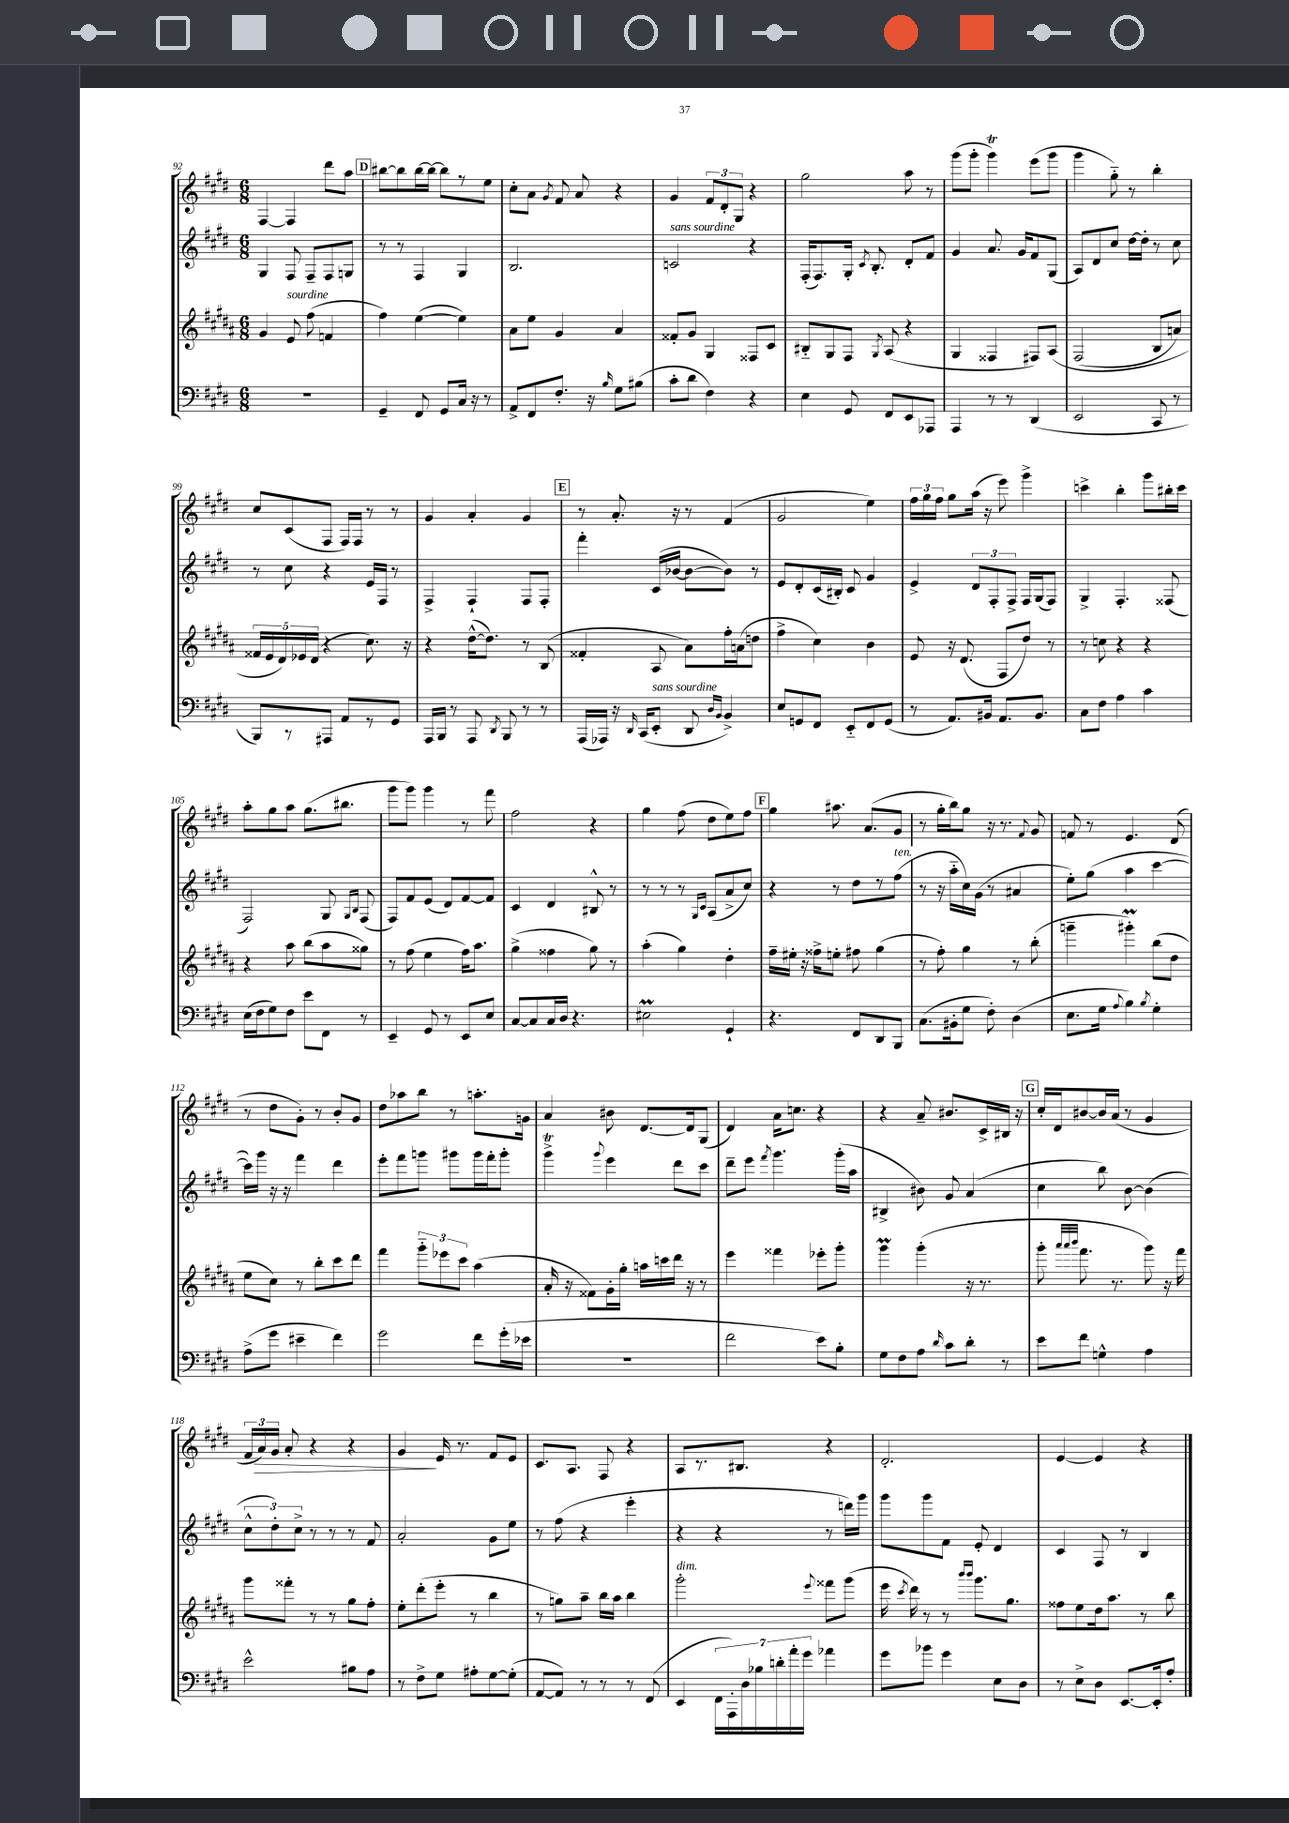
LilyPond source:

<<
\new StaffGroup <<
\new Staff = "s0" {
    \clef treble \key e \major \numericTimeSignature \time 6/8
    \autoBeamOff fis4~ fis4 dis'''8[ a''8] |
    \mark \markup { \box "D" } bis''8[~ bis''8 bis''16~ bis''16]~ bis''8[ r8 e''8] |
    cis''8[-. a'8] \acciaccatura { gis'8 } fis'8 a'8 r4 |
    gis'4 \tuplet 3/2 { fis'8[ dis'8-. gis8] } r4 |
    gis''2 a''8 r8 |
    gis'''8[( gis'''8]-. gis'''4\trill) e'''8[( gis'''8] |
    gis'''4 gis''8-_) r8 b''4-. |
    cis''8[ cis'8( fis8] fis16[) fis16] r8 r8 |
    gis'4 a'4-. gis'4 |
    \mark \markup { \box "E" } r8 a'8.-. r16 r8 fis'4( |
    gis'2 e''4) |
    \tuplet 3/2 { fis''16[ gis''16 fis''16] } gis''8[ a''16]( r16 e'''8) gis'''4-> |
    c'''4-> b''4-. gis'''8[ bis''16-. c'''16] |
    a''8[-. gis''8 a''8] gis''8.[( bis''8.] |
    gis'''8[ gis'''8]) gis'''4 r8 fis'''8 |
    fis''2 r4 |
    gis''4 fis''8( dis''8[ e''8) fis''8] |
    \mark \markup { \box "F" } gis''4 ais''8. a'8.[( gis'8] |
    r8 gis''16[-. b''16) gis''8] r16 r8. \appoggiatura { fis'8 } gis'8 |
    f'8 r8 e'4. dis'8( |
    r8 dis''8[ gis'8]-.) r8 b'8[-. gis'8] |
    dis''8[ aes''8 b''8] r8 a''8.[-. g'16] |
    a'4 bis'8 dis'8.[~ dis'16 gis8]( |
    dis'4) a'16[ c''8.] r4 |
    r4 a'8-- bis'8.[ cis'16-> bis16] r16 |
    \mark \markup { \box "G" } cis''16[-. dis'16 bis'8~ bis'16 a'16]( r8 gis'4 |
    \tuplet 3/2 { fis'16[ a'16\>) gis'16] } a'8-. r4 r4 |
    gis'4\! e'16 r8. fis'8[ e'8] |
    cis'8.[ a8.] fis8 r4 |
    a8[ r8. bis8.] r4 |
    dis'2.-. |
    e'4~ e'4 r4 \bar "|." |
}
\new Staff = "s1" {
    \clef treble \key e \major \numericTimeSignature \time 6/8
    \autoBeamOff gis4 fis8 fis8[-- fis8 g8] |
    \mark \markup { \box "D" } r8 r8 fis4 gis4 |
    b2. |
    c'2^\markup { \italic "sans sourdine" } r4 |
    fis16[-.( fis8.) gis16]-. \acciaccatura { cis'8 } b8.-. dis'8[-. fis'8] |
    gis'4 a'8. gis'16[ fis'8 gis8]( |
    a8[) dis'8 cis''8] dis''16[~ dis''16]-. r8 cis''8 |
    r8 cis''8 r4 e'16[ fis16] r8 |
    fis4-> fis4-! fis8[ fis8]-. |
    \mark \markup { \box "E" } fis'''4-. cis'16[( bes'16]~ bes'8[~ bes'8]) r8 |
    e'8[ dis'8-. cis'16( bis16]-.) cis'8 gis'4 |
    e'4-> \tuplet 3/2 { dis'8[ fis8-. fis8]-> } fis16[ gis16( fis8]) |
    gis4-> fis4.-. fisis8( |
    fis2) gis8 \grace { gis16[ b16] } fis8( |
    fis8[) fis'8 e'8]( dis'8[) fis'8~ fis'8] |
    cis'4 dis'4 bis8-^ r8 |
    r8 r8 r8 \grace { gis16[ cis'16] } a8[( a'8-> cis''8]) |
    \mark \markup { \box "F" } r4 r8 dis''8[ r8 fis''8]^\markup { \italic "ten." }( |
    r8 r16 a''16[-_ cis''16) gis'16]( r8 ais'4 |
    e''8[-.) gis''8]( a''4 cis'''4~ |
    cis'''16[) gis'''16] r16 r16 fis'''4 dis'''4 |
    e'''8[-. fis'''8 g'''8] gis'''8[ gis'''16 fis'''16-. gis'''8]-. |
    gis'''4->\trill \appoggiatura { gis'''8 } e'''4 dis'''8[ cis'''8] |
    dis'''8[-- e'''8] \acciaccatura { fis'''8 } gis'''4. gis'''16[-.( a''16] |
    bis4-> bis'8) gis'8 a'4( |
    \mark \markup { \box "G" } cis''4 b''8) b'8~ b'4( |
    \tuplet 3/2 { cis''8[-^ dis''8-.) cis''8]-> } r8 r8 r8 fis'8 |
    a'2-. gis'8[ e''8] |
    r8 fis''8( r4 e'''4-. |
    r4 r4 r8 d'''16[) gis'''16] |
    gis'''8[ gis'''8 fis'8] e'8-. dis'4 |
    cis'4 fis8 r8 b4 \bar "|." |
}
\new Staff = "s2" {
    \clef treble \key b \major \numericTimeSignature \time 6/8
    \autoBeamOff gis'4 e'8^\markup { \italic "sourdine" } fis''8( f'4 |
    \mark \markup { \box "D" } fis''4) e''4~( e''4) |
    ais'8[ e''8] gis'4 ais'4 |
    fisis'8[-. gis'8] gis4 fisis8[ cis'8] |
    bis8[-_ gis8 fis8] \acciaccatura { gis8 } ais8( r4 |
    gis4 fisis4 fis8[) ais8]\( |
    fis2( b8[ a'8]) |
    \tuplet 5/4 { fisis'16[ e'16 dis'16\) ees'16 dis'16]( } r4 cis''8.) r16 |
    r4 dis''16[~-^( dis''8.]) r8 b8( |
    \mark \markup { \box "E" } fisis'4-. ais8 ais'8[) fis''16-. a'16( d''8] |
    fis''4-> cis''4) b'4 |
    e'8 r16 dis'8.( fis8[ dis''8]) r8 |
    r8 c''8 r4 r4 |
    r4 ais''8 b''8[( ais''8 gisis''8]) |
    r8 fis''8( e''4 fis''16[) ais''8.] |
    gis''4->( fisis''4 gis''8) r8 |
    ais''4-.( gis''4) dis''4-. |
    \mark \markup { \box "F" } fis''16[-- eis''16]-. r16 fisis''16[-> e''8]-. fis''8 gis''4( |
    r8 fis''8-.) gis''4 r8 b''8-.( |
    g'''4-- gis'''4-.\prall) b''8[( dis''8] |
    e''8[ cis''8]) r8 b''8[-. cis'''8 dis'''8] |
    fis'''4 \tuplet 3/2 { gis'''8[-_ ees'''8 cis'''8] } ais''4( |
    ais'16-. r16 fisis'8[) gis'16-. gis''16]-. a''16[ c'''16 dis'''16] r16 r8 |
    e'''4 fisis'''4 ees'''8[-. gis'''8]-. |
    gis'''4\prall gis'''4-.( r16 r8. |
    \mark \markup { \box "G" } gis'''8-. \grace { ais'''32[ ais'''32 b'''32] } fis'''8. r8. gis'''8) r16 fis'''16 |
    gis'''8[ fisis'''8]-. r8 r8 gis''8[ fis''8]-. |
    e''8[-. dis'''8-.( e'''8]-. r8 b''4 |
    r8 g''8[) ais''8]-- b''16[ ais''16] b''4 |
    gis'''2-.^\markup { \italic "dim." } \appoggiatura { e'''8 } fisis'''8[ gis'''8]( |
    e'''16 \acciaccatura { cis'''8 } dis'''16) r8 r8 \grace { b'''16[ b'''16] } gis'''8.[ gis''8.] |
    fisis''8[ e''8 dis''16 ais''8.] r8 b''8 \bar "|." |
}
\new Staff = "s3" {
    \clef bass \key e \major \numericTimeSignature \time 6/8
    \autoBeamOff R2. |
    \mark \markup { \box "D" } gis,4-- fis,8 gis,8[ cis16] r16 r8 |
    a,8[-> fis,8 fis8.]-. r16 \grace { b16 } gis8[ bis8]( |
    cis'8[-. dis'8] fis4) r4 |
    e4 gis,8 fis,8[ e,8 aes,,8] |
    a,,4 r8 r8 dis,4( |
    e,2 cis,8 r8 |
    b,,8[) r8 ais,,8] a,8[ r8 gis,8] |
    a,,16[ b,,16] r8 a,,8 \acciaccatura { dis,8 } b,,8 r8 r8 |
    \mark \markup { \box "E" } a,,16[( aes,,16]) r16 \grace { dis,16 } cis,16[( e,8]-.^\markup { \italic "sans sourdine" } dis,8 \grace { dis16[ b,16] } b,4->) |
    e8[ g,8 fis,8] e,8[-_ fis,8 g,8]( |
    r8 a,8.[) bis,16] a,8.[ bis,8.] |
    cis8[ fis8] a4 cis'4 |
    e16[( fis16 gis8) fis8] e'8[ fis,8] r8 |
    e,4-- gis,8 r8 e,8[ e8] |
    cis8[~ cis8 cis16 dis16] r4. |
    eis2\prall gis,4-! |
    \mark \markup { \box "F" } r4. fis,8[ dis,8 b,,8] |
    cis8.[( bis,16-. gis8] fis8-.) dis4( |
    e8.[ gis16] \appoggiatura { a8 } b4) \acciaccatura { b8 } gis4-. |
    a8[->( gis'8] eis'4-- fis'4) |
    gis'2 fis'8[ gis'16-.( ees'16] |
    R2. |
    fis'2 e'8[) b8]-. |
    gis8[ fis8 a8] \grace { dis'16 } cis'8[ dis'8]-. r8 |
    \mark \markup { \box "G" } e'8[ fis'8] g4-^ a4 |
    e'2-^ bis8[ a8] |
    r8 fis8[-> gis8] ais8[-. gis8~ gis8]-.( |
    a,8[~ a,8]) r8 r8 r8 fis,8( |
    e,4 \tuplet 7/4 { fis,16[ a,,16-.) dis16 bes16 d'16-. a'16-. gis'16] } aes'4 |
    gis'8[ bes'8] gis'4 e8[ dis8] |
    r8 e8[-> dis8] e,8.[~ e,16-. a8]-. \bar "|." |
}
>>
>>
\layout { \context { \Score currentBarNumber = #92 } }
